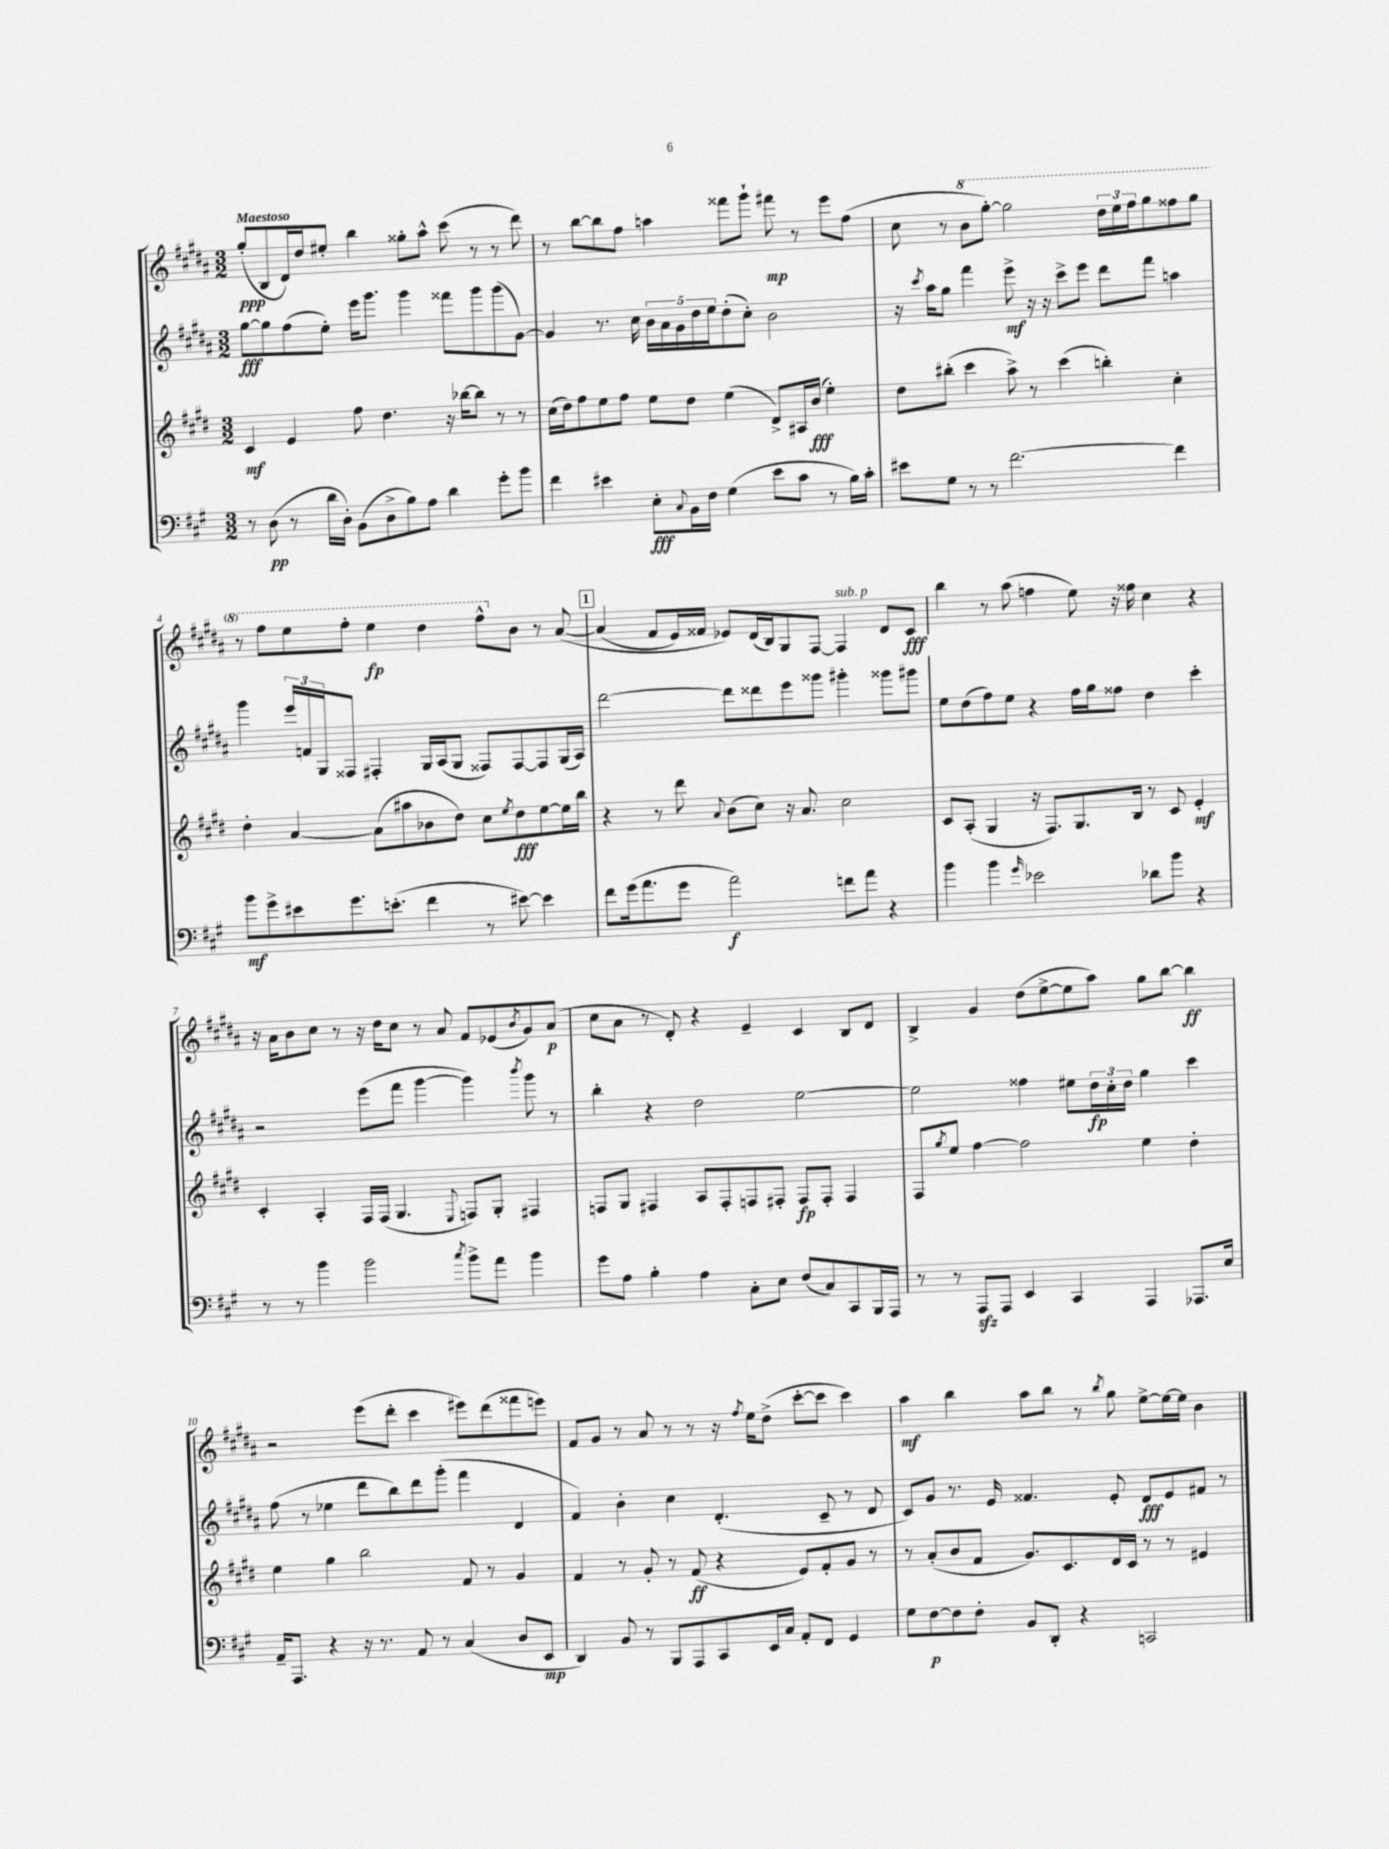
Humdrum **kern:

**kern	**dynam	**kern	**dynam	**kern	**dynam	**kern	**dynam
*part4	*part4	*part3	*part3	*part2	*part2	*part1	*part1
*staff4	*staff4	*staff3	*staff3	*staff2	*staff2	*staff1	*staff1
*clefF4	*	*clefG2	*	*clefG2	*	*clefG2	*
*k[f#c#g#]	*	*k[f#c#g#d#]	*	*k[f#c#g#d#a#]	*	*k[f#c#g#d#a#]	*
*M3/2	*	*M3/2	*	*M3/2	*	*M3/2	*
=1	=1	=1	=1	=1	=1	=1	=1
!	!	!	!	!	!	!LO:TX:a:B:t=Maestoso	!
8r	.	4c#/	mf	[8gg#\L	fff	(8gg#'/L	ppp
(8D\	pp	.	.	8gg#\]	.	8B/	.
8r	.	4e/	.	(8ff#\	.	16d#/L)	.
.	.	.	.	.	.	16dd#/J	.
16d\LL	.	.	.	8ee'\J)	.	8ee#X'/J	.
16D'\JJ)	.	.	.	.	.	.	.
(8BB\L	.	8ff#\	.	16eee\KL	.	4bb\	.
.	.	.	.	8.ggg#\J	.	.	.
8D^\	.	4.dd#\	.	.	.	.	.
8B\)	.	.	.	4ggg#\	.	8gg##X'\L	.
8A\J	.	.	.	.	.	8aa#^^\J	.
4d\	.	16r	.	8fff##X\L	.	(8ccc#\	.
.	.	[16bb-X\KL	.	.	.	.	.
.	.	8bb-\J]	.	8ggg#\	.	8r	.
8g#'\L	.	8r	.	(8ggg#\	.	8r	.
8b\J	.	8r	.	[8g#\J)	.	8ddd#\)	.
=2	=2	=2	=2	=2	=2	=2	=2
4f#\	.	(16cc#\LL	.	4g#/]	.	8r	.
.	.	16dd#\J)	.	.	.	.	.
.	.	8ff#\	.	.	.	[8bb\L	.
4e#X\	.	8ee\	.	8.r	.	8bb\]	.
.	.	8ff#\J	.	.	.	8ff#\J	.
.	.	.	.	16cc#\	.	.	.
8E'\L	fff	8ee\L	.	20b\LL	.	4aan\	.
.	.	.	.	20a#\	.	.	.
.	.	.	.	20g#\	.	.	.
8qqC#/	.	.	.	.	.	.	.
16BB\L	.	8dd#\J	.	.	.	.	.
.	.	.	.	20dd#\	.	.	.
16F#\JJ	.	.	.	.	.	.	.
.	.	.	.	20ee\J	.	.	.
(4G#\	.	(4ee\	.	(8dd#'\	.	8fff##X\L	.
.	.	.	.	8cc#'\J)	.	8ggg#`\J	.
8e#\L	.	8d#^/L)	.	2b\	.	8fff#X\	mp
8c#\J	.	16A#X/L	.	.	.	8r	.
.	.	(16b/JJ	fff	.	.	.	.
8r	.	4ee'\)	.	.	.	8eee\L	.
16B\LL)	.	.	.	.	.	(8ff#\J	.
16c#'\JJ	.	.	.	.	.	.	.
=3	=3	=3	=3	=3	=3	=3	=3
8e#X\L	.	8dd#\L	.	16r	.	8cc#\	.
.	.	.	.	8qccc#/	.	.	.
.	.	.	.	16aa#\KL	.	.	.
8G#\J	.	(8bb#X'\J	.	8gg#\J	.	8r	.
*	*	*	*	*	*	*8va	*
8r	.	4ccc#\	.	4fff#\	.	8bb\L	.
8r	.	.	.	.	.	[8ggg#'\J)	.
[2.f#\	.	8aa^\)	.	8eee^\	mf	2ggg#\]	.
.	.	8r	.	16r	.	.	.
.	.	.	.	16r	.	.	.
.	.	(4ccc#\	.	8ccc#^\L	.	.	.
.	.	.	.	8eee\J	.	.	.
.	.	4bbn'\)	.	8ddd#\L	.	24ddd#\LL	.
.	.	.	.	.	.	24eee\	.
.	.	.	.	.	.	24fff#\J	.
.	.	.	.	8fff#\J	.	8ggg#\	.
4f#\]	.	4cc#'\	.	4aan\	.	8fff##X\	.
.	.	.	.	.	.	8ggg#\J	.
!!LO:LB:g=z
=4	=4	=4	=4	=4	=4	=4	=4
8b\L	mf	4dd#'\	.	4ggg#\	.	8r	.
8g#^\	.	.	.	.	.	8fff#\L	.
8e#X\	.	[4a/	.	24eee/LL	.	8eee\	.
.	.	.	.	24fn/	.	.	.
.	.	.	.	24G#/J	.	.	.
8.g#\	.	.	.	8F##X/J	.	8fff#'\J	.
.	.	(8a\L]	.	4F#X'/	.	4eee\	fp
(8.en'\J	.	.	.	.	.	.	.
.	.	8aa#X\	.	.	.	.	.
4f#\	.	8b-X\	.	16G#/LL	.	4ddd#\	.
.	.	.	.	(16A#/J	.	.	.
.	.	8dd#\J)	.	8G#/J	.	.	.
8r	.	8cc#\L	.	8F##X/L)	.	8fff#^^\L	.
.	.	8qee/	.	.	.	.	.
*	*	*	*	*	*	*X8va	*
[8e#X\)	.	8dd#\	fff	[8F##/	.	8b\J	.
4e#\]	.	[8ee\	.	8F##/]	.	8r	.
.	.	16ee\L]	.	(16G#/L	.	([8a#/	.
.	.	16bb\JJ	.	16A#/JJ)	.	.	.
!!LO:REH:place=s1:t=1
=5	=5	=5	=5	=5	=5	=5	=5
8f#\L	.	4r	.	[2ddd#\	.	(4a#/]	.
(16g#\k	.	.	.	.	.	.	.
8.a\	.	.	.	.	.	.	.
.	.	8r	.	.	.	8f#/L	.
8g#\J	.	8ddd#\	.	.	.	16e/L)	.
.	.	.	.	.	.	16f##X/JJ	.
.	.	8qqa/	.	.	.	.	.
2a\)	f	(8b\L	.	8ddd#\L]	.	8e-X/L)	.
.	.	8cc#\J)	.	8ddd##X\	.	(16d#/L	.
.	.	.	.	.	.	16B/J)	.
.	.	16r	.	8eee\	.	8G#/	.
.	.	8.a/	.	.	.	.	.
.	.	.	.	8ggg##X\J	.	[8F#/J	.
!	!	!	!	!	!	!LO:TX:a:i:t=sub. p	!
8fn\L	.	2cc#\	.	4ggg#X'\	.	4F#/]	.
8a\J	.	.	.	.	.	.	.
4r	.	.	.	8ggg##X\L	.	8d#/L	.
.	.	.	.	8ggg#X\J	.	8c#/J	fff
=6	=6	=6	=6	=6	=6	=6	=6
4b\	.	8c#/L	.	8ee\L	.	4bb\	.
.	.	(8A'/J	.	(8dd#\	.	.	.
4b\	.	4G#/	.	8ff#\)	.	8r	.
.	.	.	.	8ee\J	.	(8aa#\	.
16qqg#/	.	.	.	.	.	.	.
2e-X\	.	16r	.	4r	.	4ffn\	.
.	.	8.F#/L)	.	.	.	.	.
.	.	8.G#/	.	16ff#\LL	.	8ee\)	.
.	.	.	.	16gg#\J	.	.	.
.	.	.	.	8ff##X\J	.	16r	.
.	.	16B/Jk	.	.	.	16ff##X\	.
8d-X\L	.	8r	.	4dd#\	.	4cc#\	.
8b\J	.	8c#/	.	.	.	.	.
4r	.	4e'/	mf	4ccc#'\	.	4r	.
!!LO:LB:g=z
=7	=7	=7	=7	=7	=7	=7	=7
8r	.	4c#'/	.	2r	.	16r	.
.	.	.	.	.	.	16a#\KL	.
8r	.	.	.	.	.	8b\	.
4b\	.	4A'/	.	.	.	8cc#\J	.
.	.	.	.	.	.	8r	.
2b\	.	16F#/LL	.	(8eee\L	.	16r	.
.	.	(16F#/JJ	.	.	.	16dd#\KL	.
.	.	4.G#/	.	8fff#\J	.	8cc#\J	.
.	.	.	.	[4ggg#\	.	8r	.
.	.	.	.	.	.	8a#/	.
8qcc#/	.	8qqE/	.	.	.	.	.
8b^\L	.	8Fn/L)	.	4ggg#\])	.	8f#/L	.
8a\J	.	8G#'/J	.	.	.	(8e-X/	.
.	.	.	.	8qbbb/	.	8qb/	.
4b\	.	4F#X/	.	8ggg#\	.	8g#/)	.
.	.	.	.	8r	.	(8a#/J	p
=8	=8	=8	=8	=8	=8	=8	=8
8g#\L	.	8Fn/L	.	4bb'\	.	8cc#\L	.
8A\J	.	8G#/J	.	.	.	8a#\J	.
4B'\	.	4F#X/	.	4r	.	8r	.
.	.	.	.	.	.	8d#'/)	.
4A\	.	8A/L	.	2dd#\	.	4r	.
.	.	8F#'/	.	.	.	.	.
8C#'\L	.	8Fn/	.	.	.	4e~/	.
8E\J	.	8F#X'/J	.	.	.	.	.
(8F#/L	.	8F#/L	fp	[2ee\	.	4c#/	.
8C#/)	.	8F#'/J	.	.	.	.	.
8CC#/	.	4F#/	.	.	.	8B/L	.
16BBB/L	.	.	.	.	.	8d#/J	.
16AAA/JJ	.	.	.	.	.	.	.
=9	=9	=9	=9	=9	=9	=9	=9
8r	.	8F#/L	.	2ee\]	.	4B^/	.
.	.	8qgg#/	.	.	.	.	.
8r	.	8ee/J	.	.	.	.	.
8AAAzz/L	.	[4ff#\	.	.	.	4g#/	.
8AAA/J	.	.	.	.	.	.	.
4EE/	.	2ff#\]	.	4ff##X\	.	(8dd#\L	.
.	.	.	.	.	.	[8ee^\	.
4CC#/	.	.	.	8ee#X\L	.	8ee\]	.
.	.	.	.	24dd#\L	fp	8aa#\J)	.
.	.	.	.	24cc#'\	.	.	.
.	.	.	.	24dd#\JJ	.	.	.
4AAA/	.	4ee\	.	4gg#\	.	8gg#\L	.
.	.	.	.	.	.	[8bb\J	.
8.AAA-X/L	.	4dd#'\	.	4ccc#\	.	4bb\]	ff
16E/Jk	.	.	.	.	.	.	.
!!LO:LB:g=z
=10	=10	=10	=10	=10	=10	=10	=10
16AA~/KL	.	4ee\	.	(8ff#\	.	2r	.
8.AAA/J	.	.	.	.	.	.	.
.	.	.	.	8r	.	.	.
4r	.	4gg#\	.	4ee-X\	.	.	.
16r	.	2bb\	.	8ddd#\L	.	(8eee\L	.
8.r	.	.	.	.	.	.	.
.	.	.	.	8bb\)	.	8ddd#'\J	.
8AA/	.	.	.	8ddd#\	.	4ccc#\	.
8r	.	.	.	(8ggg#'\J	.	.	.
(4C#/	.	8f#/	.	4fff#\	.	8eee#X\L)	.
.	.	8r	.	.	.	(8ddd#\	.
8D/L	.	4g#/	.	4d#/	.	8fff##X\	.
8EE/J	mp	.	.	.	.	8eeen\J)	.
=11	=11	=11	=11	=11	=11	=11	=11
4DD/)	.	4f#/	.	4f#/)	.	8f#/L	.
.	.	.	.	.	.	8g#/J	.
8BB/	.	8r	.	4b'\	.	8r	.
8r	.	8g#'/	.	.	.	8a#/	.
8BBB/L	.	8r	.	4cc#\	.	8r	.
8AAA/	.	(8f#/	ff	.	.	8r	.
8CC#/	.	4r	.	(4.d#'/	.	16r	.
.	.	.	.	.	.	8qff#/	.
.	.	.	.	.	.	16ee\KL	.
16EE/L	.	.	.	.	.	(8dd#^\J	.
16C#/JJ	.	.	.	.	.	.	.
8AA'/L	.	8e/L)	.	.	.	[8ccc#'\L	.
8FF#/J	.	8f#'/	.	8c#~/	.	8ccc#\J]	.
4GG#/	.	8g#/J	.	8r	.	4ccc#\)	.
.	.	8r	.	8d#/	.	.	.
=12	=12	=12	=12	=12	=12	=12	=12
8G#\L	.	8r	.	8c#/L)	.	4aa#\	mf
[8F#\	p	(8a'/L	.	8g#/J	.	.	.
8F#\]	.	8b/	.	8.r	.	4bb\	.
8F#'\J	.	8f#/J	.	.	.	.	.
.	.	.	.	16e/	.	.	.
8BB/L	.	8.g#/L)	.	4.f##X/	.	8aa#\L	.
8DD'/J	.	.	.	.	.	8bb\J	.
.	.	8.c#/	.	.	.	.	.
4r	.	.	.	.	.	8r	.
.	.	.	.	.	.	8qbb/	.
.	.	16d#/L	.	8e'/	.	8gg#\	.
.	.	16c#/JJ	.	.	.	.	.
2CCn/	.	8r	.	8d#/L	fff	[8ee^\L	.
.	.	8r	.	8e/	.	16ee\L_	.
.	.	.	.	.	.	16ee\JJ]	.
.	.	4e#X/	.	8f#X/J	.	4b\	.
.	.	.	.	8r	.	.	.
==	==	==	==	==	==	==	==
*-	*-	*-	*-	*-	*-	*-	*-
